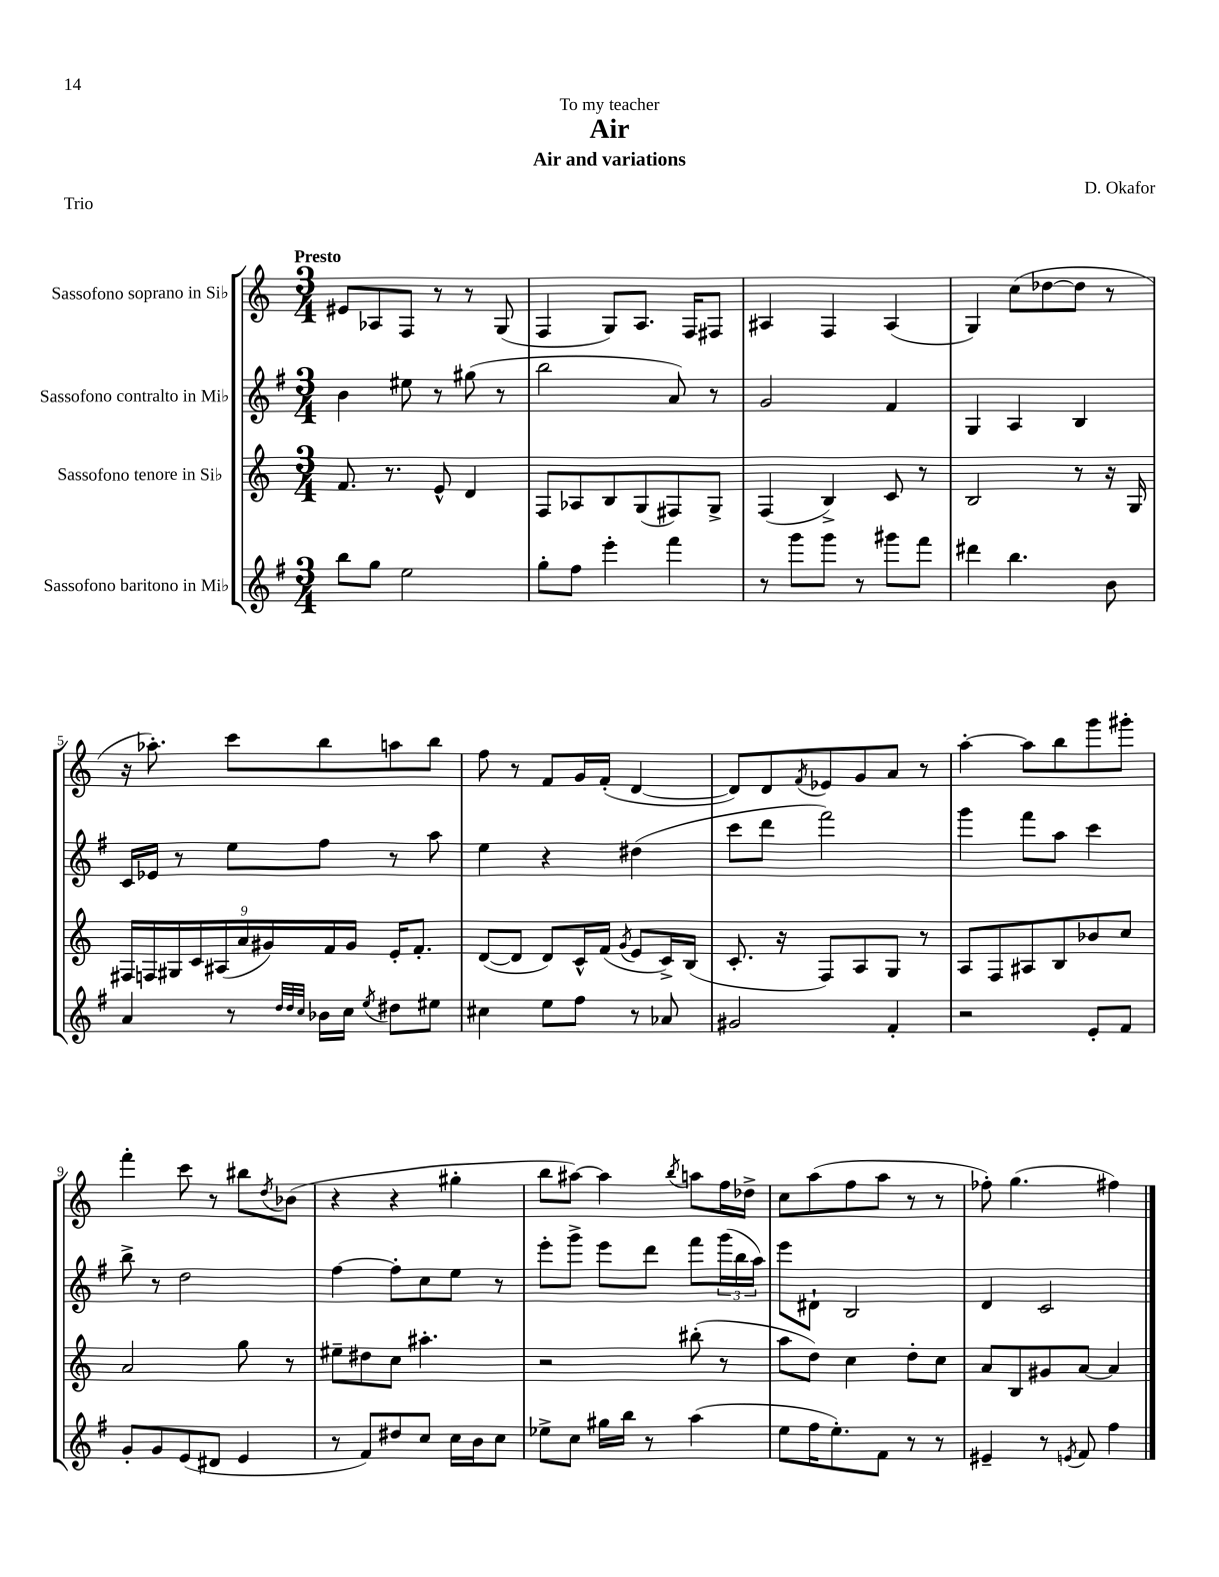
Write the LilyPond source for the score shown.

\header { title = "Air" composer = "D. Okafor" subtitle = "Air and variations" dedication = "To my teacher" piece = "Trio" }
<<
\new StaffGroup <<
\new Staff = "s0" \with { instrumentName = "Sassofono soprano in Sib" } {
    \clef treble \key c \major \numericTimeSignature \time 3/4 \tempo "Presto"
    eis'8 aes8 f8 r8 r8 g8( |
    f4 g8) a8. f16 fis8 |
    ais4 f4 ais4( |
    g4) c''8( des''8~ des''8 r8 |
    r16 aes''8.-.) c'''8 b''8 a''8 b''8 |
    f''8 r8 f'8 g'16 f'16-.( d'4~ |
    d'8) d'8 \acciaccatura { f'8 } ees'8 g'8 a'8 r8 |
    a''4~-. a''8 b''8 g'''8 gis'''8-. |
    f'''4-. c'''8 r8 bis''8 \acciaccatura { d''8 } bes'8( |
    r4 r4 gis''4-. |
    b''8 ais''8~) ais''4 \acciaccatura { b''8 } a''8 f''16 des''16-> |
    c''8 a''8( f''8 a''8 r8 r8 |
    fes''8-.) g''4.( fis''4) \bar "|." |
}
\new Staff = "s1" \with { instrumentName = "Sassofono contralto in Mib" } {
    \clef treble \key g \major \numericTimeSignature \time 3/4
    b'4 eis''8 r8 gis''8( r8 |
    b''2 a'8) r8 |
    g'2 fis'4 |
    g4 a4 b4 |
    c'16 ees'16 r8 e''8 fis''8 r8 a''8 |
    e''4 r4 dis''4( |
    c'''8 d'''8 fis'''2) |
    g'''4 fis'''8 a''8 c'''4 |
    b''8-> r8 d''2 |
    fis''4~ fis''8-. c''8 e''8 r8 |
    e'''8-. g'''8-> e'''8 d'''8 fis'''8 \tuplet 3/2 { g'''16( b''16 a''16) } |
    e'''8 dis'8-! b2 |
    d'4 c'2 \bar "|." |
}
\new Staff = "s2" \with { instrumentName = "Sassofono tenore in Sib" } {
    \clef treble \key c \major \numericTimeSignature \time 3/4
    f'8. r8. e'8-^ d'4 |
    f8 aes8 b8 g8( fis8) g8-> |
    f4( b4->) c'8 r8 |
    b2 r8 r16 g16 |
    \tuplet 9/8 { fis16 f16 gis16 c'16 ais16( a'16 gis'16) f'16 gis'16 } e'16-. f'8.-. |
    d'8~( d'8 d'8) c'16-^ f'16( \acciaccatura { g'8 } e'8 c'16->) b16( |
    c'8.-. r16 f8) a8 g8 r8 |
    a8 f8 ais8 b8 bes'8 c''8 |
    a'2 g''8 r8 |
    eis''8-- dis''8 c''8 ais''4.-. |
    r2 bis''8-.( r8 |
    a''8 d''8) c''4 d''8-. c''8 |
    a'8 b8 gis'8 a'8~ a'4 \bar "|." |
}
\new Staff = "s3" \with { instrumentName = "Sassofono baritono in Mib" } {
    \clef treble \key g \major \numericTimeSignature \time 3/4
    b''8 g''8 e''2 |
    g''8-. fis''8 e'''4-. fis'''4 |
    r8 g'''8 g'''8 r8 gis'''8 fis'''8 |
    dis'''4 b''4. b'8 |
    a'4 r8 \grace { d''32 d''32 c''32 } bes'16 c''16 \acciaccatura { e''8 } dis''8 eis''8 |
    cis''4 e''8 fis''8 r8 aes'8 |
    gis'2 fis'4-. |
    r2 e'8-. fis'8 |
    g'8-. g'8 e'8( dis'8 e'4 |
    r8 fis'8) dis''8 c''8 c''16 b'16 c''8 |
    ees''8-> c''8 gis''16 b''16 r8 a''4( |
    e''8 fis''16 e''8.-.) fis'8 r8 r8 |
    eis'4-- r8 \acciaccatura { e'8 } fis'8 fis''4 \bar "|." |
}
>>
>>
